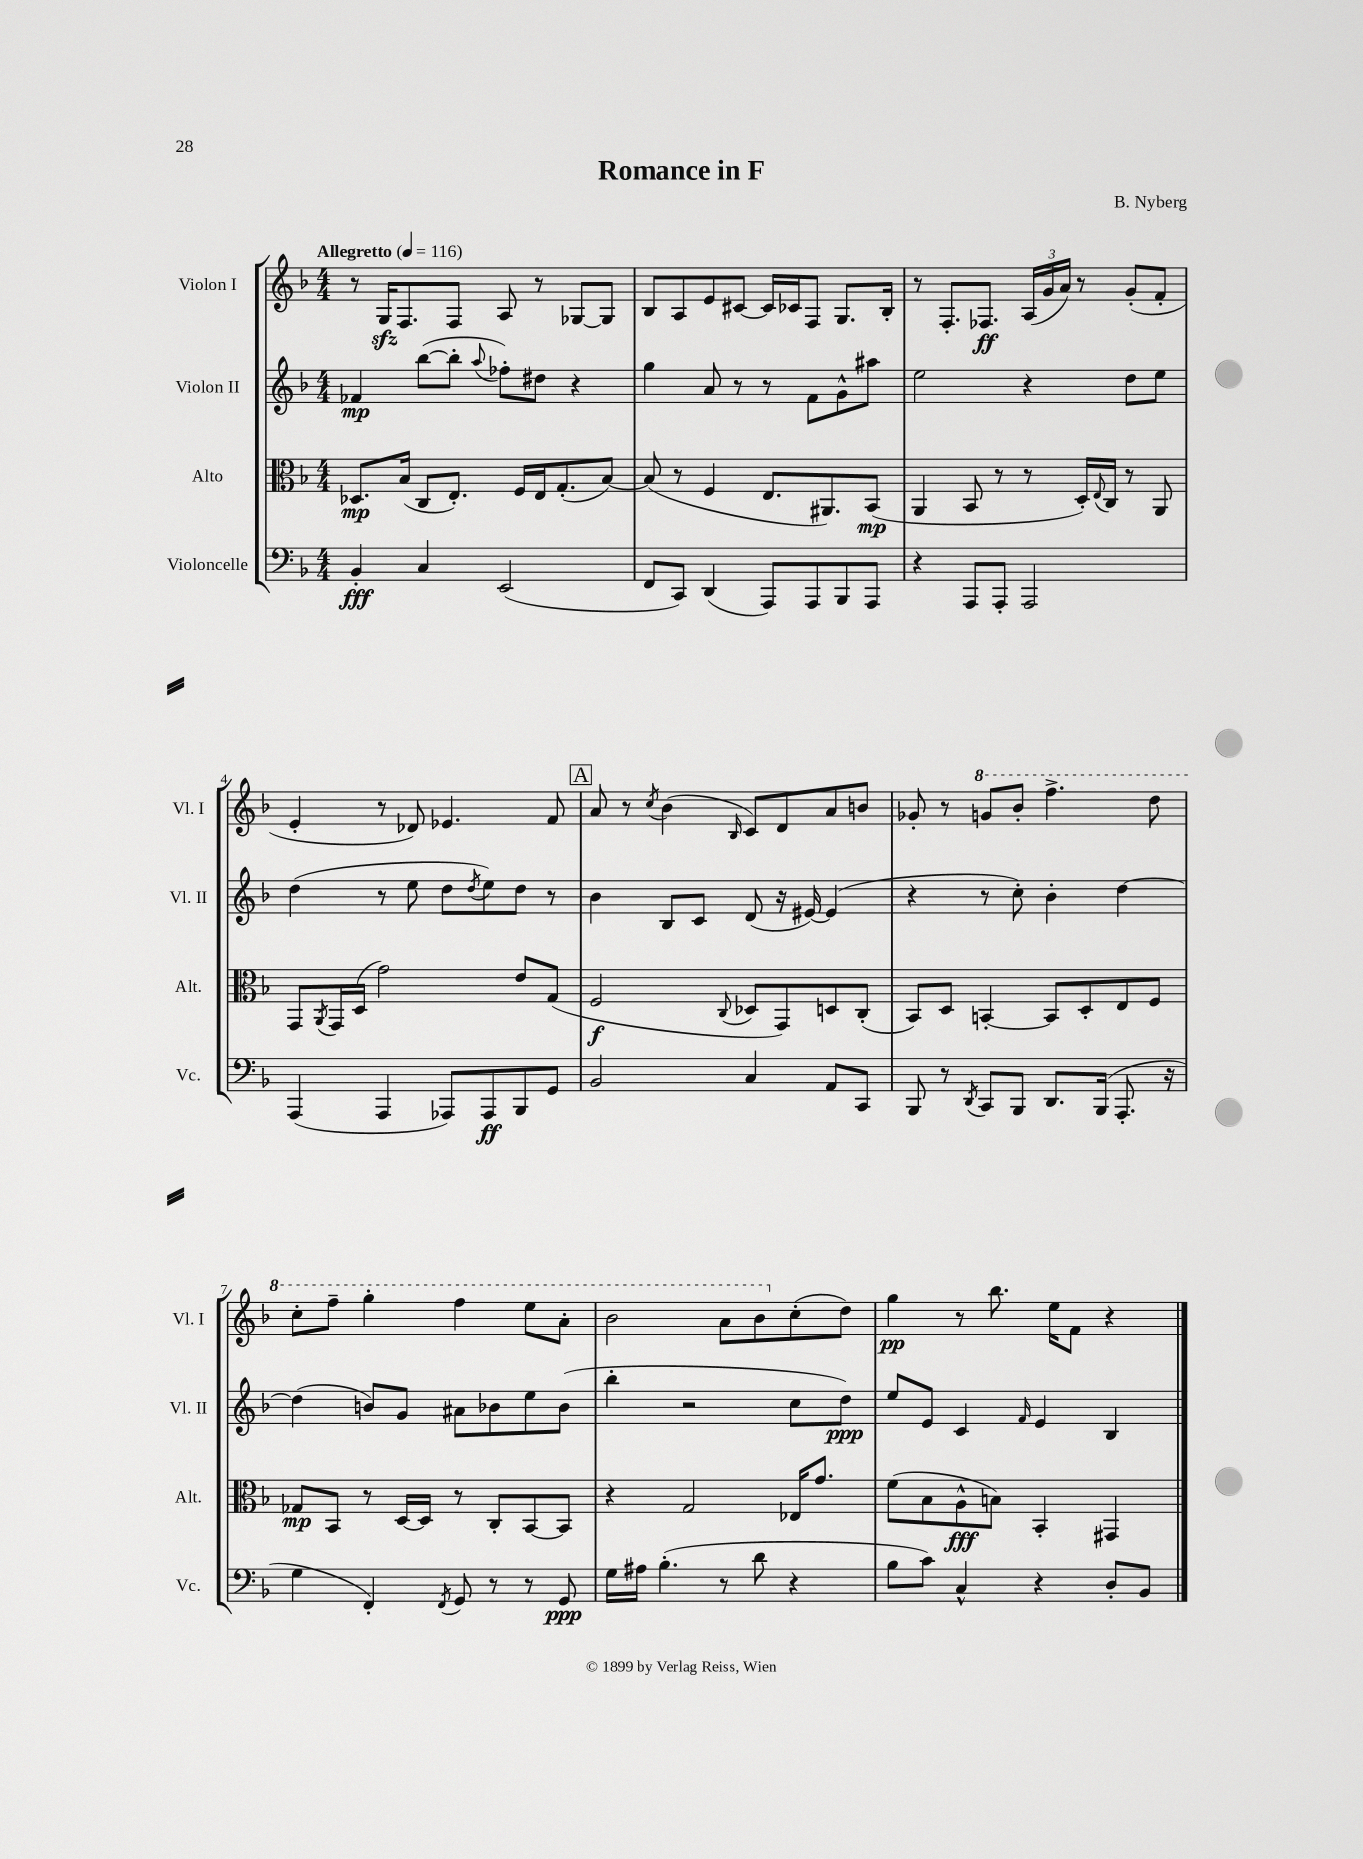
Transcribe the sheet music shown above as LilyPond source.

\header { title = "Romance in F" composer = "B. Nyberg" }
<<
\new StaffGroup <<
\new Staff = "s0" \with { instrumentName = "Violon I" shortInstrumentName = "Vl. I" } {
    \clef treble \key f \major \numericTimeSignature \time 4/4 \tempo "Allegretto" 4 = 116
    r8 g16\sfz f8. f8 a8 r8 ges8~ ges8 |
    bes8 a8 e'8 cis'8~ cis'16 ces'16 f8 g8. bes16-. |
    r8 f8.-. fes8.\ff \tuplet 3/2 { a16( g'16 a'16) } r8 g'8-.( f'8-. |
    e'4-. r8 des'8) ees'4. f'8 |
    \mark \markup { \box "A" } a'8 r8 \acciaccatura { c''8 } bes'4( \grace { bes16 } c'8) d'8 a'8 b'8 |
    ges'8-. r8 \ottava #1 g''!8 bes''8-. f'''4.-> d'''8 |
    c'''8-. f'''8-- g'''4-. f'''4 e'''8 a''8-. |
    bes''2 a''8 bes''8 \ottava #0 c''8-.( d''8) |
    g''4\pp r8 bes''8. e''16 f'8 r4 \bar "|." |
}
\new Staff = "s1" \with { instrumentName = "Violon II" shortInstrumentName = "Vl. II" } {
    \clef treble \key f \major \numericTimeSignature \time 4/4
    fes'4\mp bes''8~( bes''8-. \appoggiatura { a''8 } fes''8-.) dis''8 r4 |
    g''4 a'8 r8 r8 f'8 g'8-^ ais''8 |
    e''2 r4 d''8 e''8 |
    d''4( r8 e''8 d''8 \acciaccatura { d''8 } e''8) d''8 r8 |
    \mark \markup { \box "A" } bes'4 bes8 c'8 d'8( r16 eis'16~) eis'4( |
    r4 r8 c''8-.) bes'4-. d''4~ |
    d''4( b'8) g'8 ais'8 bes'8 e''8 bes'8( |
    bes''4-. r2 c''8 d''8\ppp) |
    e''8 e'8 c'4 \grace { f'16 } e'4 bes4 \bar "|." |
}
\new Staff = "s2" \with { instrumentName = "Alto" shortInstrumentName = "Alt." } {
    \clef alto \key f \major \numericTimeSignature \time 4/4
    des8.\mp bes16( c8 e8.-.) f16 e16 g8.-.( bes8~) |
    bes8( r8 f4 e8. ais,8.) bes,8\mp( |
    a,4 bes,8 r8 r8 d16-.) \appoggiatura { e8 } c16 r8 a,8 |
    g,8 \acciaccatura { a,8 } g,16 d16( g'2) e'8 g8( |
    \mark \markup { \box "A" } f2\f \appoggiatura { c8 } des8 g,8) d8 c8-.( |
    bes,8) d8 b,4~-. b,8 d8-. e8 f8 |
    ges8\mp bes,8 r8 d16~ d16 r8 c8-. bes,8~ bes,8 |
    r4 g2 ees16 g'8. |
    f'8( bes8 a8-^\fff b8) bes,4-. gis,4 \bar "|." |
}
\new Staff = "s3" \with { instrumentName = "Violoncelle" shortInstrumentName = "Vc." } {
    \clef bass \key f \major \numericTimeSignature \time 4/4
    bes,4-.\fff c4 e,2( |
    f,8 c,8) d,4( a,,8) a,,8 bes,,8 a,,8 |
    r4 a,,8 a,,8-. a,,2 |
    a,,4( a,,4 aes,,8) aes,,8\ff bes,,8 g,8 |
    \mark \markup { \box "A" } bes,2 c4 a,8 c,8 |
    bes,,8 r8 \acciaccatura { d,8 } c,8 bes,,8 d,8. bes,,16( a,,8.-. r16 |
    g4 f,4-.) \acciaccatura { f,8 } g,8 r8 r8 g,8\ppp |
    g16 ais16 bes4.-.( r8 d'8 r4 |
    bes8 c'8) c4-^ r4 d8-. bes,8 \bar "|." |
}
>>
>>
